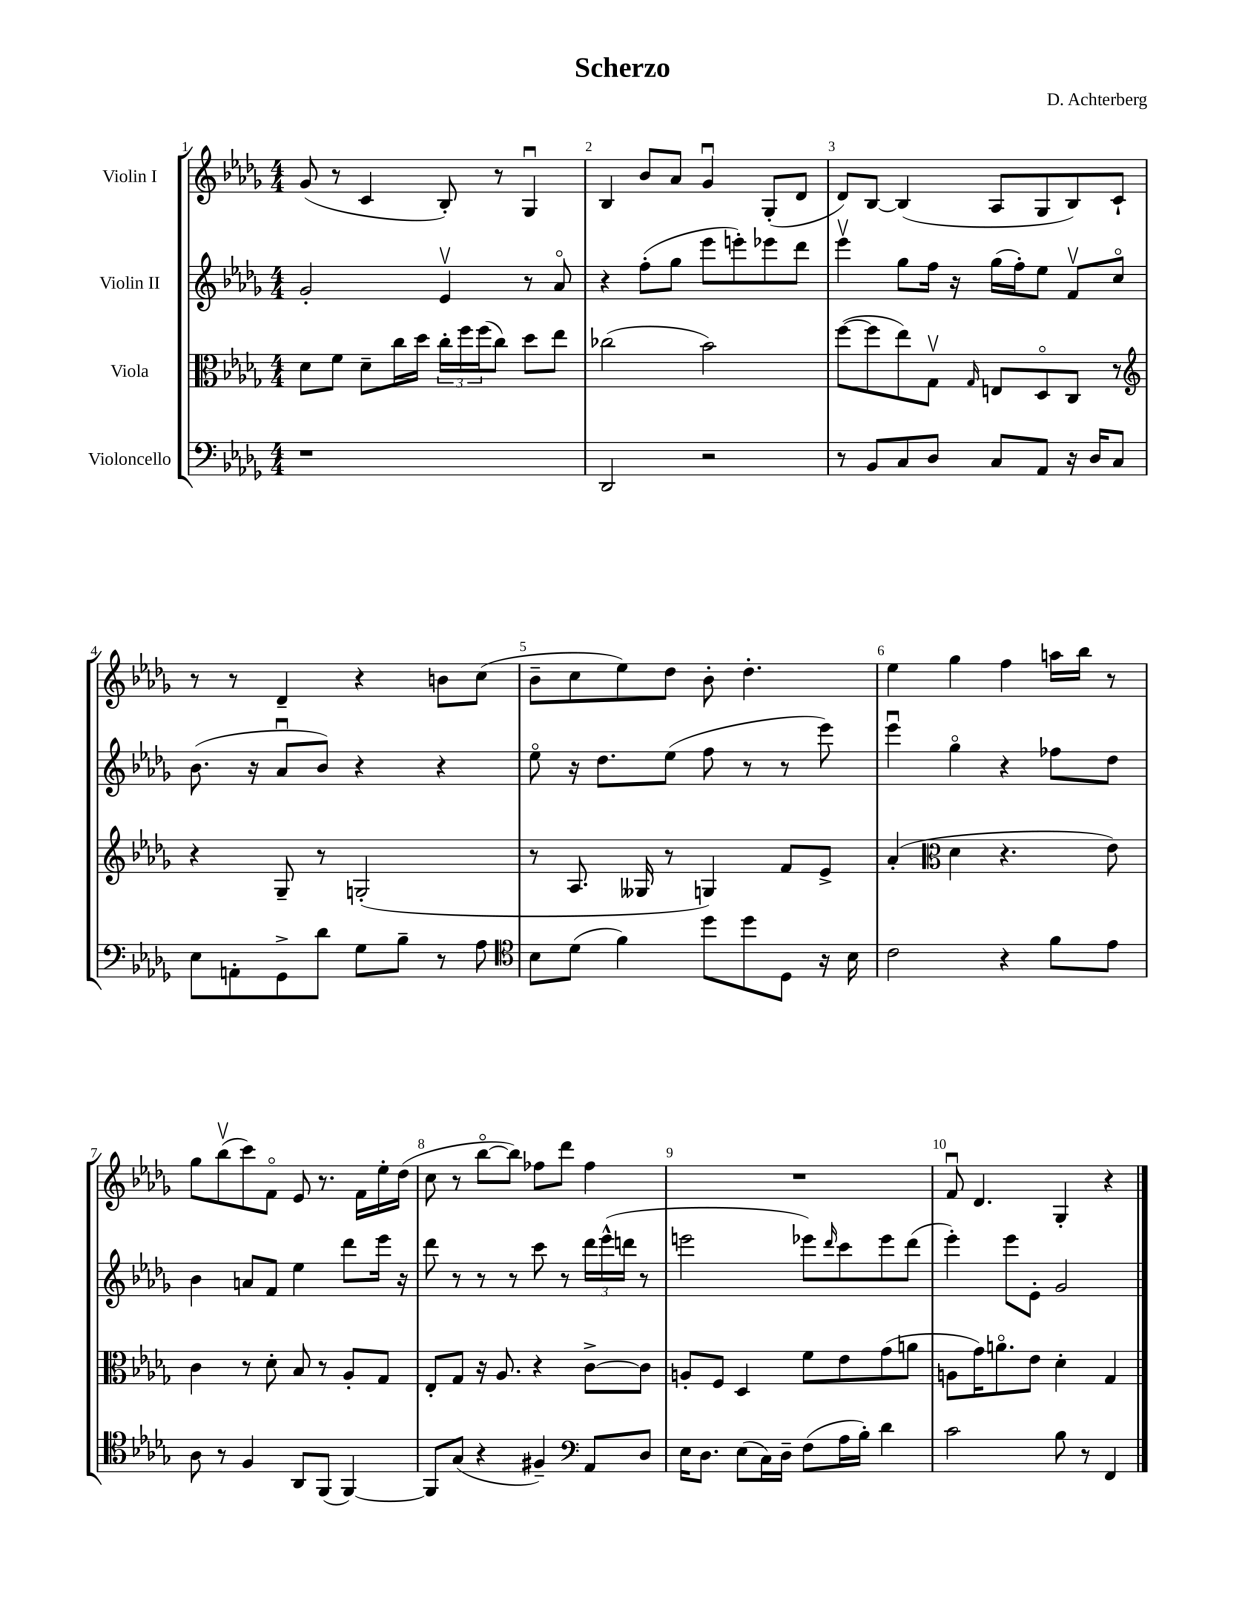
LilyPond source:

\header { title = "Scherzo" composer = "D. Achterberg" }
<<
\new StaffGroup <<
\new Staff = "s0" \with { instrumentName = "Violin I" } {
    \clef treble \key des \major \numericTimeSignature \time 4/4
    ges'8( r8 c'4 bes8-.) r8 ges4\downbow |
    bes4 bes'8 aes'8 ges'4\downbow ges8-.( des'8 |
    des'8) bes8~ bes4( aes8 ges8 bes8) c'8-! |
    r8 r8 des'4-- r4 b'8 c''8( |
    bes'8-- c''8 ees''8) des''8 bes'8-. des''4.-. |
    ees''4 ges''4 f''4 a''16 bes''16 r8 |
    ges''8 bes''8\upbow( c'''8) f'8\flageolet ees'8 r8. f'16 ees''16-. des''16( |
    c''8 r8 bes''8~\flageolet bes''8) fes''8 des'''8 fes''4 |
    R1 |
    f'8\downbow des'4. ges4-. r4 \bar "|." |
}
\new Staff = "s1" \with { instrumentName = "Violin II" } {
    \clef treble \key des \major \numericTimeSignature \time 4/4
    ges'2-. ees'4\upbow r8 aes'8\flageolet |
    r4 f''8-.( ges''8 ees'''8 e'''8-.) ees'''8 des'''8 |
    ees'''4\upbow ges''8 f''16 r16 ges''16( f''16-.) ees''8 f'8\upbow c''8\flageolet |
    bes'8.( r16 aes'8\downbow bes'8) r4 r4 |
    ees''8\flageolet r16 des''8. ees''8( f''8 r8 r8 ees'''8) |
    ees'''4\downbow ges''4\flageolet r4 fes''8 des''8 |
    bes'4 a'8 f'8 ees''4 des'''8 ees'''16 r16 |
    des'''8 r8 r8 r8 c'''8 r8 \tuplet 3/2 { des'''16 ees'''16-^( d'''16 } r8 |
    e'''2 ees'''8) \grace { des'''16 } c'''8 ees'''8 des'''8( |
    ees'''4-.) ees'''8 ees'8-. ges'2 \bar "|." |
}
\new Staff = "s2" \with { instrumentName = "Viola" } {
    \clef alto \key des \major \numericTimeSignature \time 4/4
    des'8 f'8 des'8-- c''16 des''16 \tuplet 3/2 { c''16-. f''16 f''16( } c''8) des''8 ees''8 |
    ces''2( bes'2) |
    f''8~( f''8 ees''8) ges8\upbow \grace { ges16 } e8 des8\flageolet c8 r8 |
    \clef treble r4 ges8-- r8 g2-.( |
    r8 aes8. geses16 r8 g4) f'8 ees'8-> |
    aes'4-.( \clef alto des'4 r4. ees'8) |
    c'4 r8 des'8-. bes8 r8 aes8-. ges8 |
    ees8-. ges8 r16 aes8. r4 c'8~-> c'8 |
    a8-. f8 des4 f'8 ees'8 ges'8( a'8 |
    a8 ges'16) a'8.\flageolet ees'8 des'4-. ges4 \bar "|." |
}
\new Staff = "s3" \with { instrumentName = "Violoncello" } {
    \clef bass \key des \major \numericTimeSignature \time 4/4
    r1 |
    des,2 r2 |
    r8 bes,8 c8 des8 c8 aes,8 r16 des16 c8 |
    ees8 a,8-. ges,8-> des'8 ges8 bes8-- r8 aes8 |
    \clef tenor bes8 des'8( f'4) des''8 des''8 des8 r16 bes16 |
    c'2 r4 f'8 ees'8 |
    aes8 r8 f4 aes,8 f,8( f,4~) |
    f,8 ges8( r4 fis4--) \clef bass aes,8 des8 |
    ees16 des8. ees8( c16) des16-- f8( aes16 bes16-.) des'4 |
    c'2 bes8 r8 f,4 \bar "|." |
}
>>
>>
\layout { \context { \Score \override BarNumber.break-visibility = ##(#f #t #t) barNumberVisibility = #all-bar-numbers-visible } }
